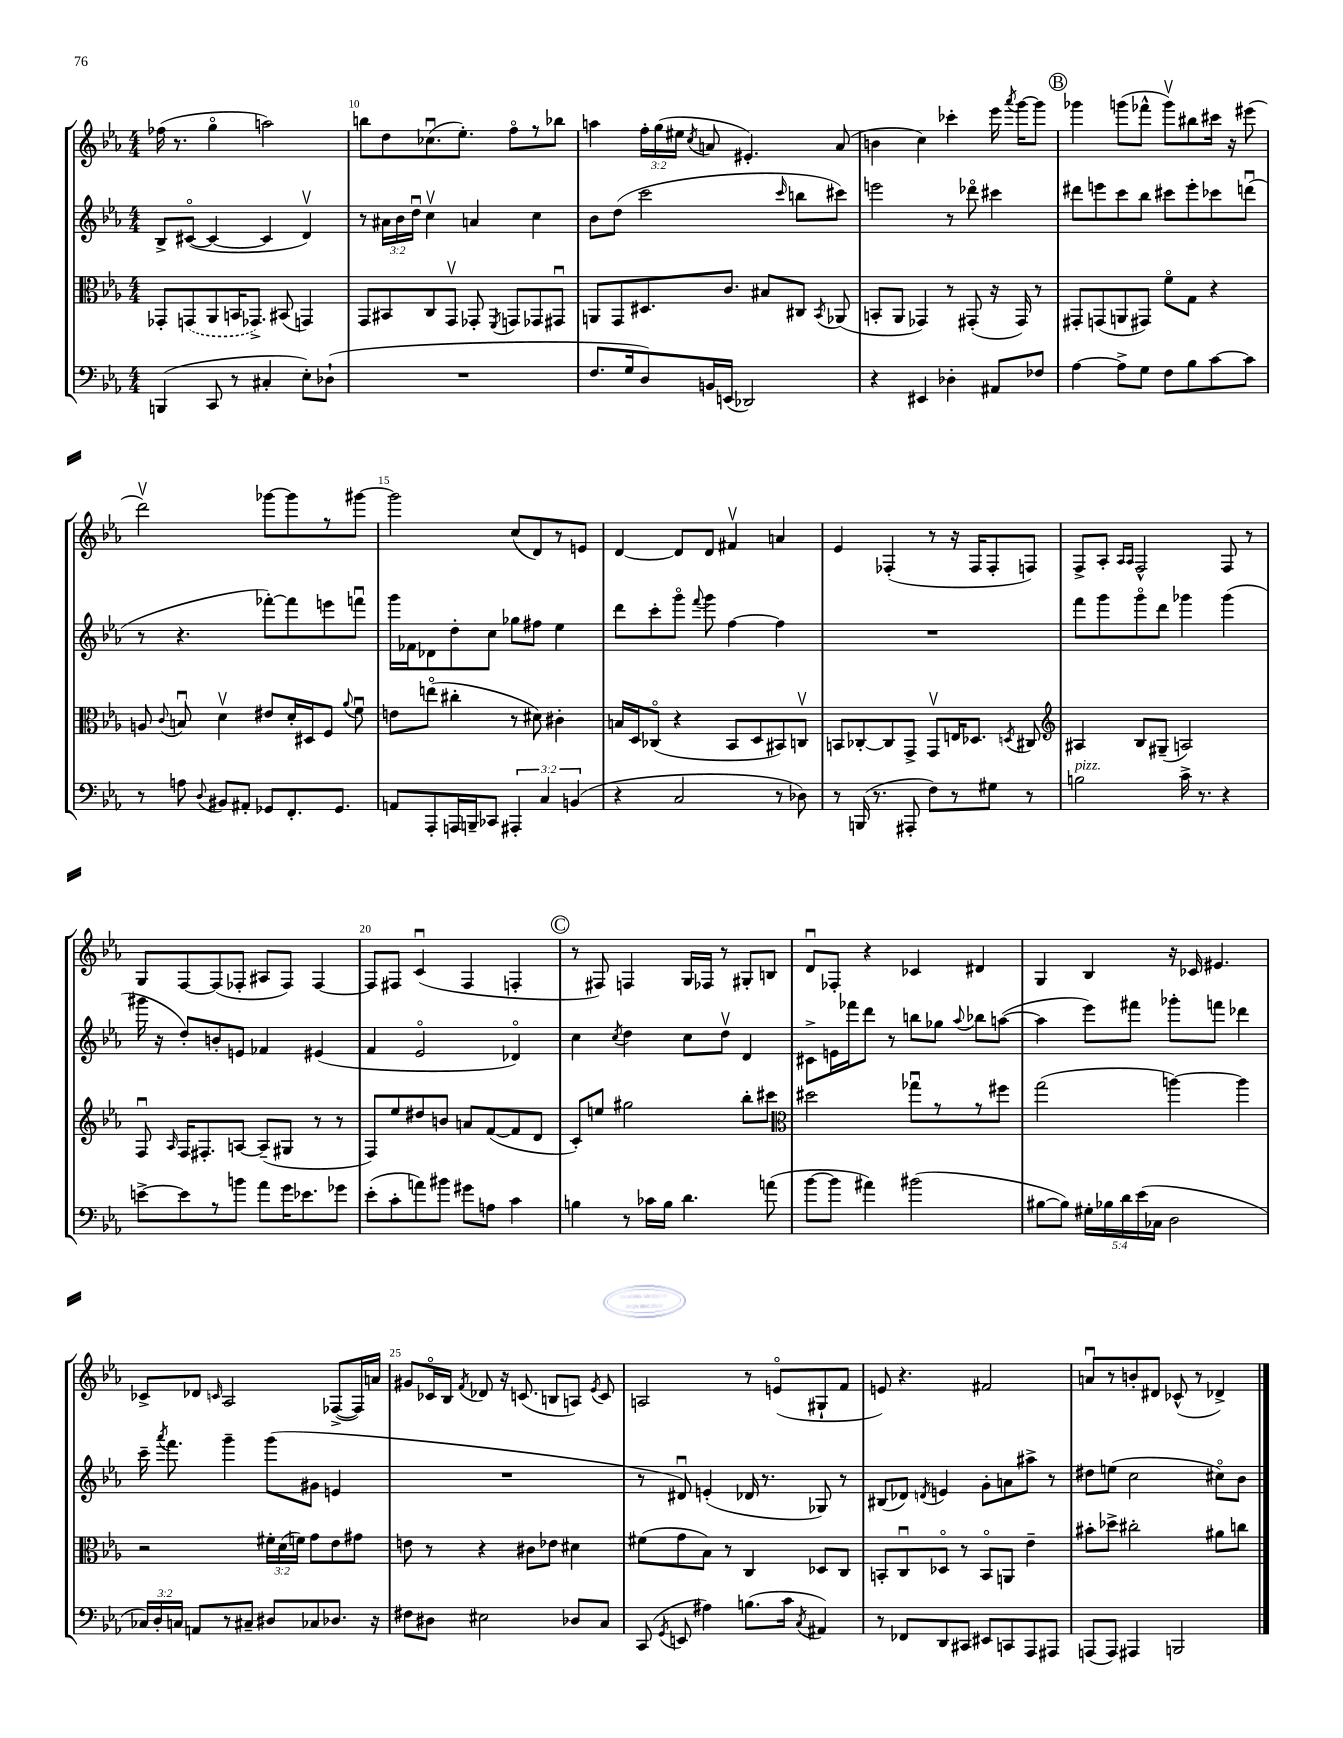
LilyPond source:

<<
\new StaffGroup <<
\new Staff = "s0" {
    \clef treble \key ees \major \numericTimeSignature \time 4/4 \override Staff.TupletNumber.text = #tuplet-number::calc-fraction-text
    \autoBeamOff fes''16( r8. g''4\flageolet a''2) |
    b''8[ d''8 ces''8.\downbow( ees''8.]-.) f''8[\flageolet r8 bes''8] |
    a''4 \tuplet 3/2 { f''16[-. g''16( eis''16] } \acciaccatura { c''8 } a'8 eis'4.-.) a'8( |
    b'4 c''4) ces'''4-. ees'''16 \acciaccatura { aes'''8 } g'''16[~ g'''8] |
    \mark \markup { \circle "B" } ges'''4 g'''8[( fes'''8]-^ g'''8[\upbow) bis''8 cis'''16] r16 eis'''8( |
    d'''2\upbow) ges'''8[~ ges'''8 r8 gis'''8]~ |
    gis'''2 c''8[( d'8) r8 e'8] |
    d'4~ d'8[ d'8] fis'4\upbow a'4 |
    ees'4 fes4-.( r8 r16 fes16[ fes8-. f8]) |
    f8[-> aes8]-. \grace { aes16[ aes16] } f2-^ f8 r8 |
    g8[ f8~ f8( fes8]-. ais8[ fes8]) fes4~ |
    fes8[ fis8] c'4\downbow( fis4 f4-. |
    \mark \markup { \circle "C" } r8 fis8) f4 g16[ fes16] r8 gis8[-. b8] |
    d'8[\downbow fes8]-. r4 ces'4 dis'4 |
    g4 bes4 r16 ces'16 eis'4. |
    ces'8[-> des'8] \grace { c'16 } aes2 fes8[~->( fes16) a'16] |
    gis'8[ ces'16\flageolet bes16] \acciaccatura { f'8 } des'8 r16 c'8.( b8[ a8]) \acciaccatura { ees'8 } c'8 |
    a2 r8 e'8[\flageolet( gis8-! f'8] |
    e'8) r4. fis'2 |
    a'8[\downbow r8 b'8-. dis'8] ces'8-^( r8 des'4->) \bar "|." |
}
\new Staff = "s1" {
    \clef treble \key ees \major \numericTimeSignature \time 4/4 \override Staff.TupletNumber.text = #tuplet-number::calc-fraction-text
    \autoBeamOff bes8[-> cis'8]~\flageolet( cis'4~ cis'4 d'4\upbow) |
    r8 \tuplet 3/2 { ais'16[ bes'16 d''16]\downbow } c''4\upbow a'4 c''4 |
    bes'8[ d''8]( c'''2 \grace { c'''16 } b''8[ cis'''8]) |
    e'''2 r8 des'''8\flageolet cis'''4 |
    \mark \markup { \circle "B" } dis'''8[ e'''8 c'''8 bes''8] cis'''8[ e'''8-. ces'''8 d'''8]\downbow( |
    r8 r4. fes'''8[~-.) fes'''8 e'''8 f'''8]\downbow |
    g'''16[ fes'16 des'8 d''8-. c''8] ges''8[ fis''8] ees''4 |
    d'''8[ c'''8-. g'''8]\flageolet \appoggiatura { f'''8 } g'''8 f''4~ f''4 |
    R1 |
    f'''8[ g'''8 g'''8\flageolet d'''8] ges'''4 ges'''4( |
    gis'''16 r16 d''8[-.) b'8-. e'8] fes'4 eis'4( |
    f'4 ees'2\flageolet des'4\flageolet) |
    \mark \markup { \circle "C" } c''4 \acciaccatura { c''8 } d''4 c''8[ d''8]\upbow d'4 |
    cis'8[-> e'16 fes'''16 d'''8] r8 b''8[ ges''8] \appoggiatura { aes''8 } bes''8[ a''8]~( |
    a''4 ees'''8[) fis'''8] ges'''8[-. f'''8] des'''4 |
    c'''16-- \acciaccatura { aes'''8 } f'''8. g'''4-- g'''8[( gis'8] e'4 |
    R1 |
    r8 dis'8\downbow) e'4-.( des'16 r8. ges8) r8 |
    bis8[( des'8]) \acciaccatura { d'8 } e'4 g'8[-. a'8 ais''8]-> r8 |
    dis''8[ e''8]( c''2 cis''8[\flageolet) bes'8] \bar "|." |
}
\new Staff = "s2" {
    \clef alto \key ees \major \numericTimeSignature \time 4/4 \override Staff.TupletNumber.text = #tuplet-number::calc-fraction-text
    \autoBeamOff ges,8[-. \once \slurDashed g,8( aes,8 b,16 ges,8.]->) bis,8( g,4) |
    g,8[ bis,8 c8 g,8]\upbow ges,8-. \acciaccatura { f,8 } g,8[ ges,8 gis,8]\downbow |
    a,8[ g,8 dis8. c'8.] bis8[ cis8] \acciaccatura { bes,8 } aes,8( |
    b,8[-. aes,8] ges,4) r8 gis,8-.( r16 gis,16) r8 |
    \mark \markup { \circle "B" } gis,8[-. g,8( a,8 gis,8]) f'8[\flageolet g8] r4 |
    a8 \appoggiatura { c'8 } b8\downbow d'4\upbow eis'8[ d'16-. dis16 f8] \appoggiatura { aes'8 } f'8\downbow |
    e'8[ e''8]\flageolet( cis''4-. r8 dis'8) cis'4-. |
    b16[ d16 ces8]\flageolet( r4 bes,8[ d8 bis,8) c8]\upbow |
    b,8[ ces8~-. ces8 g,8]-> g,8[\upbow e16 des8.] \acciaccatura { d8 } cis8 |
    \clef treble ais4 bes8[ gis8]--( a2) |
    f8\downbow \grace { aes16 } f16[ fis8.-. a8]~ a8[--( gis8] r8 r8 |
    f8[) ees''8 dis''8 b'8] a'8[ f'8~( f'8 d'8] |
    \mark \markup { \circle "C" } c'8[-.) e''8] gis''2 bes''8[-. cis'''8] |
    \clef alto dis''2 ges''8[\downbow r8 r8 fis''8] |
    g''2( a''4~) a''4 |
    r2 \tuplet 3/2 { fis'16[-. d'16( f'16]) } g'8[ ees'8 gis'8] |
    e'8 r8 r4 cis'8[ ees'8] dis'4 |
    fis'8[( g'8 bes8]) r8 c4 des8[ c8] |
    b,8[-. c8\downbow des8]\flageolet r8 b,8[\flageolet a,8] ees'4-- |
    bis'8[-. des''8]-> cis''2-. ais'8[ c''8] \bar "|." |
}
\new Staff = "s3" {
    \clef bass \key ees \major \numericTimeSignature \time 4/4 \override Staff.TupletNumber.text = #tuplet-number::calc-fraction-text
    \autoBeamOff b,,4( c,8 r8 cis4-. ees8[-.) des8]-!( |
    R1 |
    f8.[ g16 d8) b,16 e,16]( des,2) |
    r4 eis,4 des4-. ais,8[ fes8] |
    \mark \markup { \circle "B" } aes4~ aes8[-> g8] f8[ bes8 c'8~ c'8] |
    r8 a8 \appoggiatura { d8 } bis,8[ ais,8]-. ges,8[ f,8.-. ges,8.] |
    a,8[ aes,,8-. a,,16 b,,16-- ces,8] \tuplet 3/2 { ais,,4-. c4 b,4( } |
    r4 c2 r8 des8) |
    r8 b,,16( r8. ais,,8-. f8[) r8 gis8] r8 |
    b2^\markup { \italic "pizz." } c'16-> r8. r4 |
    e'8[~-> e'8 r8 b'8] aes'8[ g'16 ees'8. ges'8] |
    ees'8[-.( c'8-. a'8) bis'8] gis'8[ a8] c'4 |
    \mark \markup { \circle "C" } b4 r8 ces'16[ b16] d'4. a'8( |
    bes'8[~ bes'8] ais'4) bis'2( |
    bis8[~ bis8]) \tuplet 5/4 { gis16[-. bes16 d'16 ees'16( ces16] } d2 |
    \tuplet 3/2 { ces16[) d16-. c16] } a,8[ r8 cis8]-- dis8[ ces8 des8.] r16 |
    fis8[ dis8] eis2 des8[ c8] |
    c,8( \acciaccatura { g,8 } e,8 ais4) b8.[( c'16] \acciaccatura { c8 } ais,4) |
    r8 fes,8[ d,8 cis,8] eis,8[ c,8 aes,,8 ais,,8] |
    a,,8[( a,,8]) ais,,4 b,,2 \bar "|." |
}
>>
>>
\layout { \context { \Score currentBarNumber = #9 \override BarNumber.break-visibility = ##(#f #t #t) barNumberVisibility = #(every-nth-bar-number-visible 5) } }
